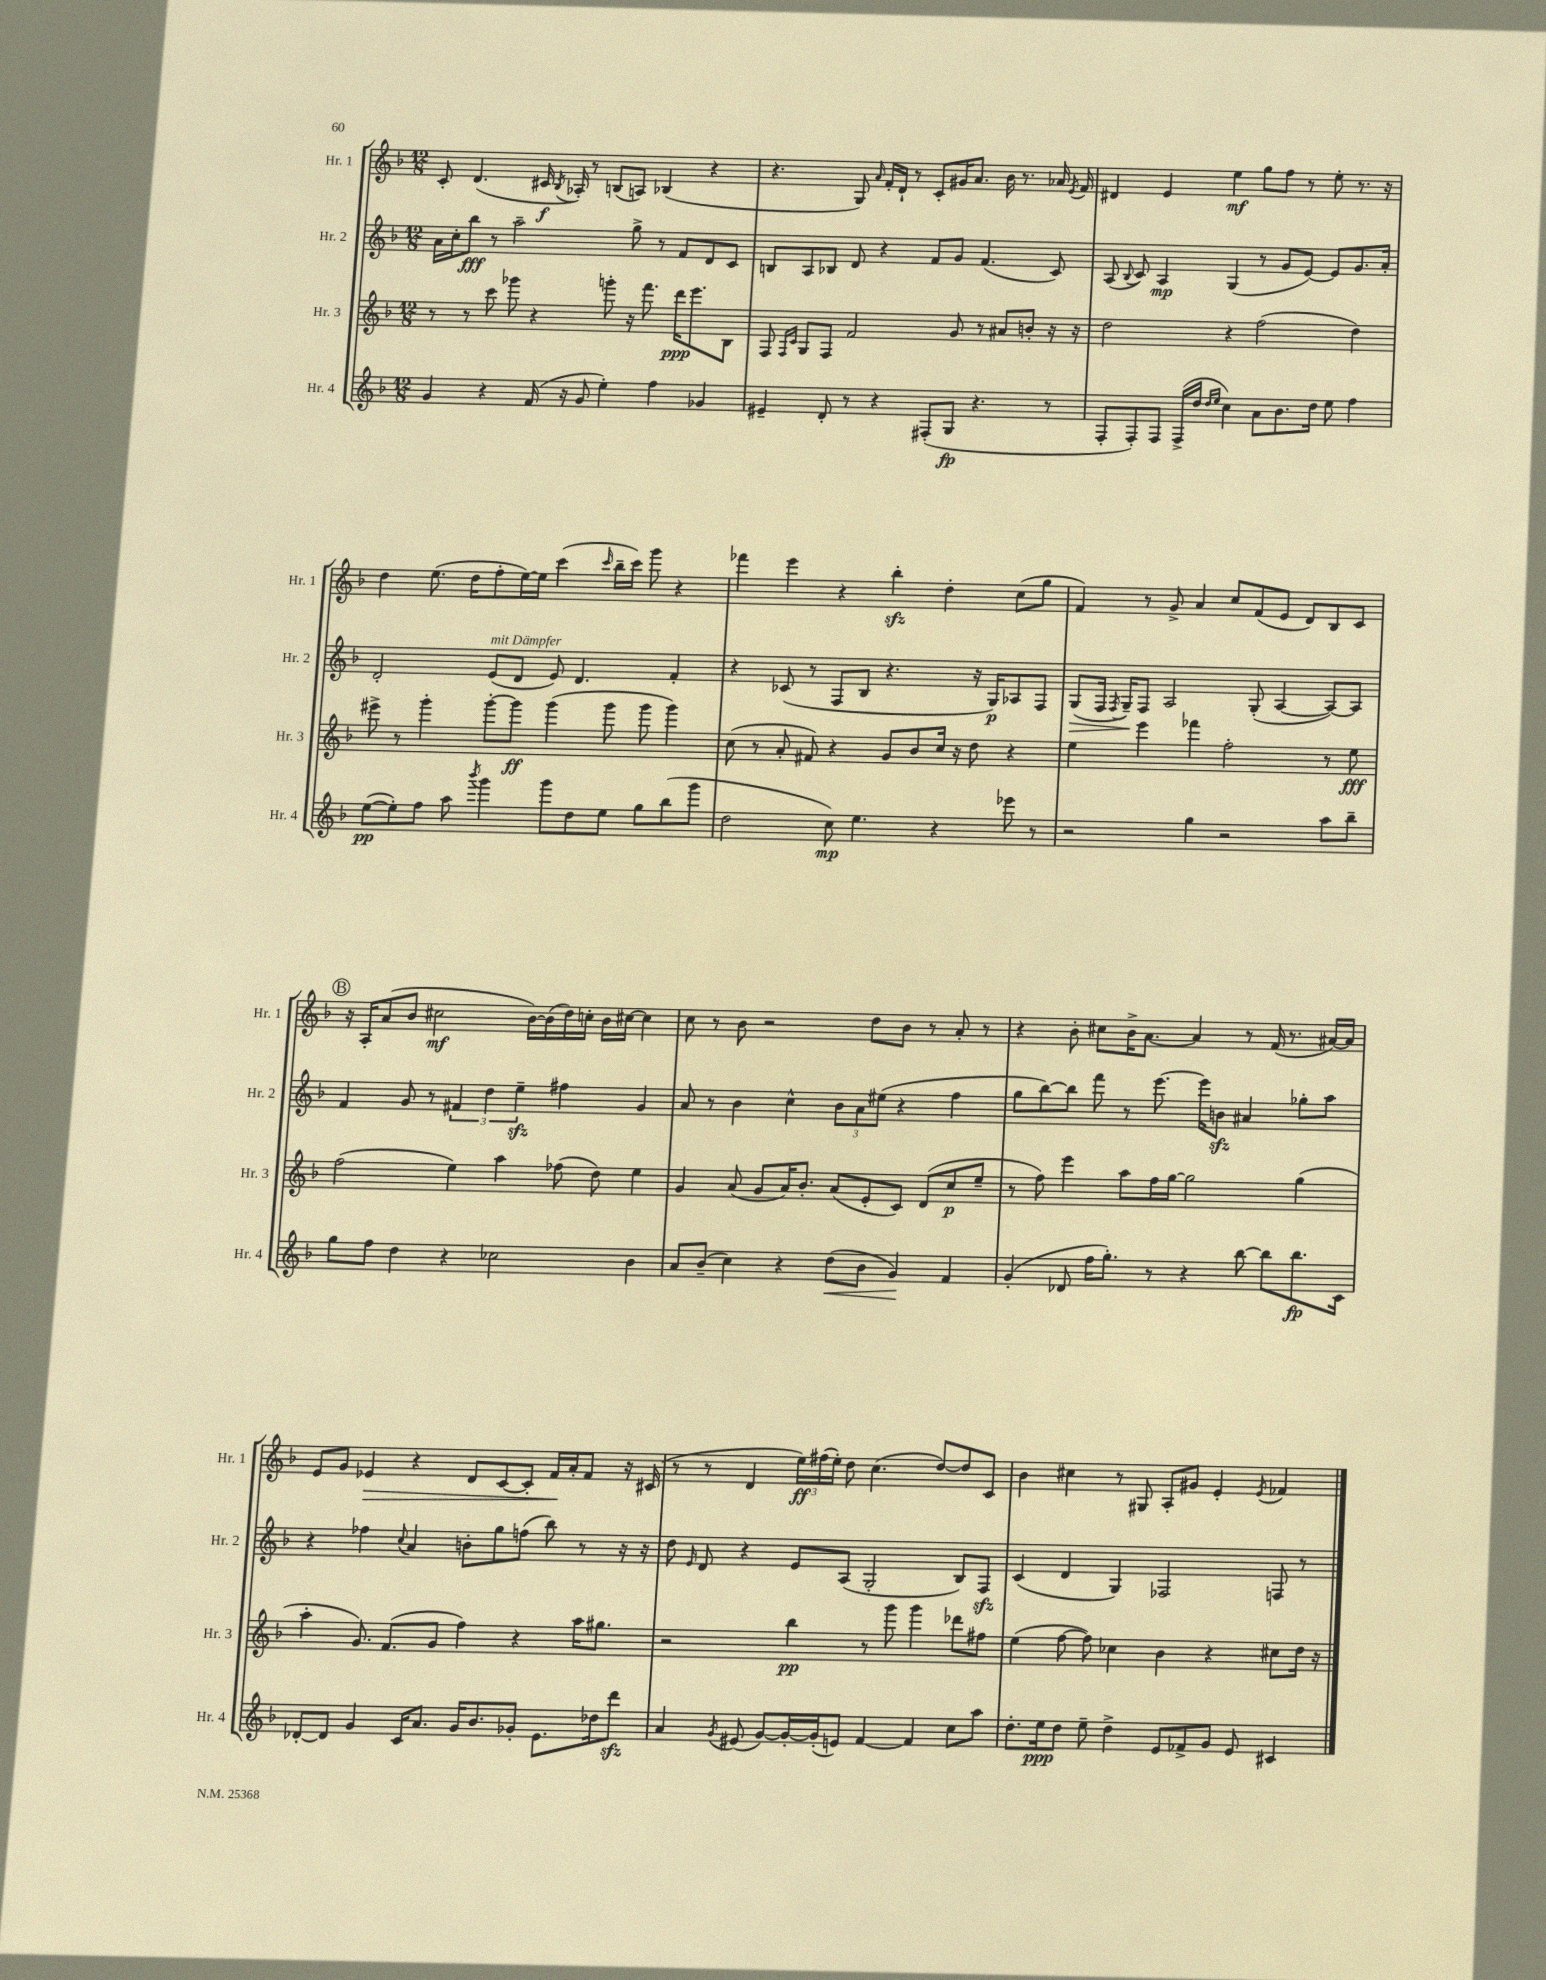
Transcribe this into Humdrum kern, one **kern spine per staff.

**kern	**kern	**kern	**kern
*staff4	*staff3	*staff2	*staff1
*clefG2	*clefG2	*clefG2	*clefG2
*k[b-]	*k[b-]	*k[b-]	*k[b-]
*M12/8	*M12/8	*M12/8	*M12/8
4g/	8r	16a\LL	8c'/
.	.	16cc'\J	.
.	8r	8bb-\J	(4.d/
4r	8ccc\	8r	.
.	8ggg-\	2aa~\	.
(16f/	4r	.	16c#/
.	.	.	8qB-/
16r	.	.	16A-'/)
8g/	.	.	8r
4ee'\)	8ggg'\	.	(8B/L
.	16r	8gg^\	8A/J)
.	8.fff\	.	.
4ff\	.	8r	(4B-/
.	16ddd\LK	8f/L	.
.	8.eee\	.	.
4g-/	.	8d/	4r
.	8B-\J	8c/J	.
=	=	=	=
4e#~/	8F/	8B/L	4.r
.	16qqF/LL	.	.
.	16qqc/JJ	.	.
.	8G/L	8A/	.
8d'/	8F/J	8B-/J	.
8r	2f/	8d/	8G/)
.	.	.	16qqa/
4r	.	4r	16f'/LL
.	.	.	16d`/JJ
.	.	.	8r
(8F#'/L	.	8f/L	8c'/L
8G/J	8g/	8g/J	16g#/K
.	.	.	8.a/J
4.r	8r	(4.f/	.
.	8a#/L	.	16b-\
.	.	.	8.r
.	8b'/J	.	.
8r	16r	8c/)	16a-/
.	.	.	8qe/
.	16r	.	16f/
=	=	=	=
8F'/L	2dd\	(8A/	4d#/
.	.	8qqB-/	.
8F'/)	.	8c/)	.
8F/J	.	4A/	4e/
(16F^/LL	.	.	.
16dd/JJ	.	.	.
16qqdd/LL	.	.	.
16qqee/JJ	.	.	.
4cc\)	4r	(4G/	4ee\
8a\L	(2ff\	8r	8gg\L
8.b-\	.	8g/L	8ff\J
.	.	[8e/J)	8r
16dd\Jk	.	.	.
8ee\	.	8e/]L	8ee'\
4ff\	4dd\)	8.g/	8.r
.	.	16a'/Jk	16r
=	=	=	=
([8ee\L	8eee#^\	2d'/	4dd\
8ee'\])	8r	.	.
8ff\J	4ggg'\	.	(8.ee\
8aa\	.	.	.
.	.	.	16dd\LK
8qbbb-/	.	.	.
4ggg\	[8ggg'\L	(8e/L	8ff'\
.	8ggg\]J	8d/J	[16ee\L)
.	.	.	16ee\]JJ
8ggg\L	(4ggg\	8e/)	(4ccc\
8dd\	.	4.d/	.
.	.	.	16qqccc/
8ee\J	8ggg\	.	16bb-~\LL
.	.	.	16ccc\JJ)
8gg\L	8ggg\	.	8ggg\
(8bb-\	4ggg\)	4f'/	4r
8ggg\J	.	.	.
=	=	=	=
2dd\	(8cc\	4r	4fff-\
.	8r	.	.
.	8a'/	(8c-/	4eee\
.	8f#/)	8r	.
8cc\)	4r	8F/L	4r
4.ee\	.	8B-/J	.
.	8g/L	4.r	4bb-'\
.	8b-/	.	.
4r	16cc/Jk	.	4dd'\
.	16r	.	.
.	8dd\	16r	.
.	.	16G/LK)	.
8eee-\	4r	8A-/	(8cc\L
8r	.	8F/J	8gg\J
=	=	=	=
2r	4ee\	(8G/L	4f/)
.	.	16F/Jk	.
.	.	8qF/	.
.	.	16G~/LK)	.
.	4eee\	8F/J	8r
.	.	2A/	8g^/
4gg\	4fff-\	.	4a/
2r	2ff'\	.	8cc/L
.	.	(8G'/	(8f/
.	.	[4A/	8e/J
.	.	.	8d/L)
8aa\L	8r	8A/_L)	8B-/
8bb-~\J	8ee\	8A/]J	8c/J
=	=	=	=
8gg\L	(2ff\	4f/	16r
.	.	.	16A'/LK
8ff\J	.	.	(8a/
4dd\	.	8g/	8b-/J
.	.	8r	2cc#\
4r	4ee\)	6f#/	.
.	.	6dd\	.
2cc-\	4aa\	.	.
.	.	6ee~\	.
.	.	.	[16b-\LL)
.	.	.	(16b-\]
.	(8ff-\	4ff#\	16dd\)
.	.	.	16cc'\JJ
.	8dd\)	.	16b-\LL
.	.	.	[16cc#\JJ
4b-\	4ee\	4g/	4cc#\]
=	=	=	=
8a/L	4g/	8a/	8cc\
(8b-~/J	.	8r	8r
4cc\)	(8a/	4b-\	8b-\
.	8g/L	.	2r
4r	16a/K)	4cc^^\	.
.	8.b-'/J	.	.
(8dd\L	(8a/L	12b-\L	.
.	.	12a\	.
8b-\J	8e'/	.	8dd\L
.	.	(12ee#\J	.
4g/)	8c/J)	4r	8b-\J
.	(8d/L	.	8r
4f/	8cc/	4ff\	8a'/
.	8ee~/J	.	8r
=	=	=	=
(4g'/	8r	8gg\L	4r
.	8ff\)	[8bb-\)	.
8d-/	4eee\	8bb-\]J	8b-'\
16ff\LK	.	8fff\	8cc#\L
8.gg'\J)	.	.	.
.	8aa\L	8r	16b-^\K
.	.	.	[8.a\J
8r	16ff\L	[8.eee\	.
.	[16gg\JJ	.	.
4r	2gg\]	.	4a/]
.	.	16eee\]LK	.
.	.	8b\J	.
[8bb-\	.	4a#/	8r
8bb-\]L	.	.	(16f/
.	.	.	8.r
8.bb-\	(4gg\	8gg-'\L	.
.	.	8aa\J	[16a#/LL)
16c\Jk	.	.	16a#/]JJ
=	=	=	=
[8d-'/L	4aa'\	4r	8e/L
8d-/]J	.	.	8g/J
4g/	8.g/)	4ff-\	4e-/
.	(8.f/L	.	.
.	.	8qqcc/	.
16c/LK	.	4a/	4r
8.a/J	.	.	.
.	8g/J	.	.
16g/LK	4ff\)	8b'\L	8d/L
8.b-/	.	.	.
.	.	8gg\	[8c/
8g-'/J	4r	(8ff\J	8c'/]J
8.e\L	.	8bb-\)	16f/LL
.	.	.	16a'/J
.	16aa\LK	8r	8f/J
16dd-\k	8.gg#\J	.	.
8ddd\J	.	16r	16r
.	.	16r	(16c#/
=	=	=	=
4a/	2r	8dd\	8r
.	.	16qqe/	.
.	.	8d/	8r
8qg/	.	.	.
(8e#/	.	4r	4d/
[8g/L)	.	.	.
16g'/_L	4bb-\	8e/L	24ee\LL)
.	.	.	(24ff#\
(16g'/]J	.	.	.
.	.	.	24ee'\JJ)
8e/J)	.	(8A/J	8dd\
[4f/	8r	2G'/	(4.cc\
.	8ggg\	.	.
4f/]	4ggg\	.	.
.	.	.	[8dd/L)
8cc\L	8ddd-\L	8B-/L)	8dd/]
8aa\J	8ff#\J	8F/J	8c/J
=	=	=	=
8.dd'\L	(4ee\	(4c/	4b-\
16ee\k	.	.	.
8dd\J	[8ff\	4d/	4cc#\
8ee~\	8ff\])	.	.
4dd^\	4cc-\	4G/)	8r
.	.	.	8G#/
8e/L	4b-\	2F-/	8A'/L
8f-^/	.	.	8g#/J
8g/J	4r	.	4e'/
8e/	.	.	.
.	.	.	8qe/
4c#/	8cc#\L	8F/	4f-/
.	16dd\Jk	8r	.
.	16r	.	.
==	==	==	==
*-	*-	*-	*-
